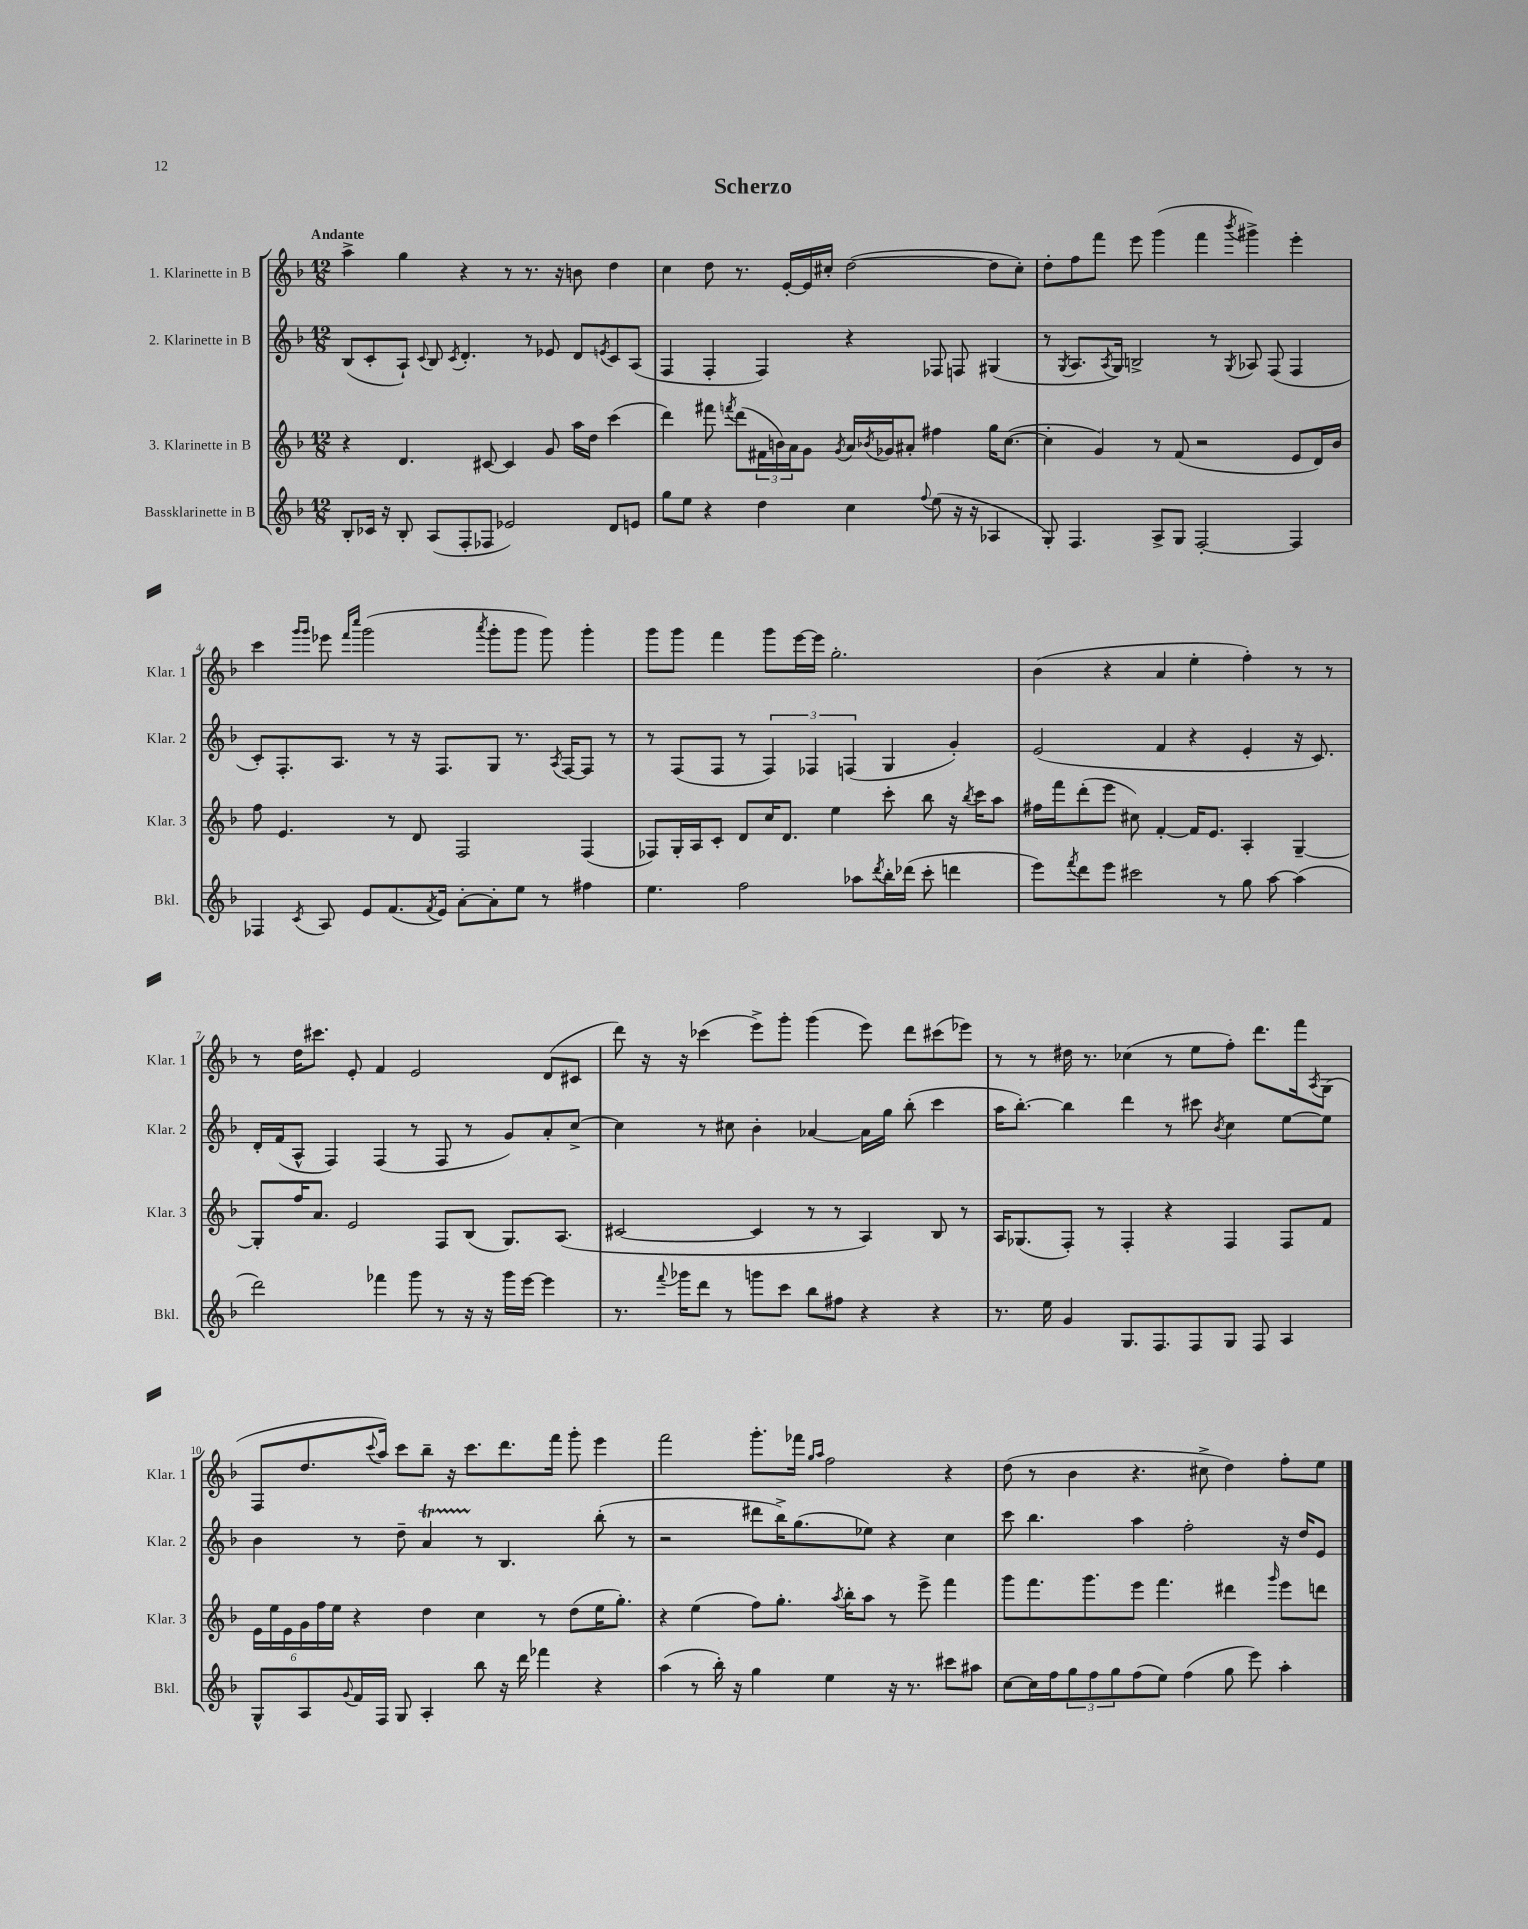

**kern	**kern	**kern	**kern
*staff4	*staff3	*staff2	*staff1
*clefG2	*clefG2	*clefG2	*clefG2
*k[b-]	*k[b-]	*k[b-]	*k[b-]
*M12/8	*M12/8	*M12/8	*M12/8
8B-'/L	4r	(8B-/L	4aa^\
16c-/Jk	.	8c'/	.
16r	.	.	.
8B-'/	4.d/	8A`/J)	4gg\
.	.	8qqc/	.
(8A/L	.	8B-/	.
.	.	8qc/	.
8F'/	.	4.d'/	4r
8F-/J	[8c#/	.	.
2e-/)	4c#/]	.	8r
.	.	8r	8.r
.	8g/	8e-/	.
.	.	.	16r
.	16aa\LL	8d/L	8b\
.	16dd\JJ	.	.
.	.	8qe/	.
8d/L	(4ccc\	8c/	4dd\
8e/J	.	(8A/J	.
=	=	=	=
8gg\L	4ddd\)	4F/	4cc\
8ee\J	.	.	.
4r	8fff#\	4F'/	8dd\
.	8qfff/	.	.
.	(8ddd\L	.	8.r
4dd\	24f#\L	4F/)	.
.	24b\)	.	.
.	.	.	[16e'/LL
.	24a\J	.	.
.	8g\J	.	16e/]
.	.	.	16cc#'/JJ
.	8qg/	.	.
4cc\	16a/LL	4r	([2dd\
.	8qb-/	.	.
.	16g-/J	.	.
.	8a#'/J	.	.
8qqff/	.	.	.
(8ee\	4ff#\	8F-/	.
16r	.	8F/	.
16r	.	.	.
4A-/	16gg\LK	(4G#/	8dd\]L
.	([8.cc\J	.	.
.	.	.	8cc#'\J)
=	=	=	=
8G'/)	4cc'\]	8r	8dd'\L
.	.	8qG/	.
4.F/	.	8.A/L	8ff\
.	4g/)	.	8fff\J
.	.	8qA/	.
.	.	16G/Jk)	.
.	.	2B^/	8eee\
8A^/L	8r	.	(4ggg\
8G/J	(8f/	.	.
[2F'/	2r	.	4fff\
.	.	8r	.
.	.	8qG/	8qbbb-/
.	.	8A-/	4ggg#^\)
.	.	(8F/	.
4F/]	8e/L	4F/	4eee'\
.	16d/L)	.	.
.	16b-/JJ	.	.
=	=	=	=
4F-/	8ff\	8c'/L)	4ccc\
.	4.e/	8.F'/	.
.	.	.	16qqggg/LL
8qc/	.	.	16qqggg/JJ
8A/	.	.	8eee-\
.	.	8.A/J	.
.	.	.	16qqfff/LL
.	.	.	16qqcccc/JJ
8e/L	.	.	(2ggg\
(8.f/	8r	8r	.
.	8d/	16r	.
8qf/	.	.	.
16e/Jk)	.	8.F/L	.
[8a'\L	2F/	.	.
.	.	.	8qaaa/
8a'\]	.	8G/J	8ggg'\L
8ee\J	.	8.r	8ggg\J
8r	.	.	8ggg\)
.	.	8qA/	.
.	.	[16F/LK	.
4ff#\	(4F/	8F/]J	4ggg'\
.	.	8r	.
=	=	=	=
4.ee\	8F-/L)	8r	8ggg\L
.	16G'/L	(8F/L	8ggg\J
.	16A/J	.	.
.	8c'/J	8F/J	4fff\
2ff\	8d/L	8r	.
.	16cc/K	6F/)	8ggg\L
.	8.d/J	.	.
.	.	.	[16eee\L
.	.	6F-/	.
.	.	.	16eee\]JJ
.	4ee\	.	2.gg'\
.	.	(6F/	.
8aa-\L	.	.	.
8qddd/	.	.	.
16bb-'\L	8ccc'\	4G/	.
(16ddd-\JJ	.	.	.
8ccc'\	8bb-\	.	.
4ddd\	16r	4g'/)	.
.	8qbb-/	.	.
.	16ccc\LK	.	.
.	8aa\J	.	.
=	=	=	=
8eee\L)	16ff#\LL	(2e/	(4b-\
.	16fff\J	.	.
8qfff/	.	.	.
8ddd\	(8ddd'\	.	.
8eee\J	8eee\J	.	4r
2ccc#\	8cc#\)	.	.
.	[4f'/	4f/	4a/
.	16f/]LK	4r	4ee'\
.	8.e/J	.	.
8r	.	.	.
8gg\	4A'/	4e'/	4ff'\)
[8aa\	.	.	.
(4aa\]	[4G~/	16r	8r
.	.	8.c/)	.
.	.	.	8r
=	=	=	=
2ddd\)	8G'/]L	16d'/LL	8r
.	.	(16f/J	.
.	16ff/K	8A^^/J	16dd\LK
.	8.a/J	.	8.ccc#\J
.	.	4F/)	.
.	2e/	.	8e'/
4fff-\	.	(4F/	4f/
8ggg\	.	8r	2e/
8r	8F/L	8F/	.
16r	(8B-/J	8r	.
16r	.	.	.
16ggg\LL	8.G/L)	8g/L)	.
[16eee\JJ	.	.	.
4eee\]	.	8a'/	(8d/L
.	(8.A/J	.	.
.	.	[8cc^/J	8c#/J
=	=	=	=
8.r	[2c#/	4cc\]	8ddd\)
.	.	.	16r
8qqfff/	.	.	.
16ggg-\LK	.	.	16r
8ddd\J	.	8r	(4ccc-\
8r	.	8cc#\	.
8ggg\L	4c#/]	4b-'\	8eee^\L)
8ccc\J	.	.	8ggg'\J
8bb-\L	8r	[4a-/	(4ggg\
8ff#\J	8r	.	.
4r	4A/)	16a-\]LL	8eee\)
.	.	16gg\JJ	.
.	.	(8bb-'\	8ddd\L
4r	8B-/	4ccc\	(8ccc#\
.	8r	.	8eee-\J)
=	=	=	=
8.r	16A/LK	16aa\LK	8r
.	(8.G-/	[8.bb-'\J)	.
.	.	.	8r
16ee\	.	.	.
4g/	8F'/J)	4bb-\]	16dd#\
.	.	.	8.r
.	8r	.	.
8.G/L	4F'/	4ddd\	(4cc-\
8.F/	.	.	.
.	4r	8r	8r
8F/	.	8ccc#\	8ee\L
.	.	8qb-/	.
8G/J	4F/	4cc\	8ff'\J)
8F/	.	.	8.ddd\L
4A/	8F/L	[8ee\L	.
.	.	.	16fff\k
.	.	.	8qA/
.	8f/J	8ee\]J	(8G\J
=	=	=	=
8G^^/L	24e\LL	4b-\	8F/L
.	24ee\	.	.
.	24e\	.	.
8A/	24g\	.	8.dd/
.	24ff\	.	.
.	24ee\JJ	.	.
8qqg/	.	.	.
16f/L	4r	8r	.
.	.	.	8qqccc/
16F/JJ	.	.	16aa/Jk)
8G/	.	8dd~\	8ccc\L
4A'/	4dd\	4a/	8bb-~\J
.	.	.	16r
.	.	.	8.ccc\L
8bb-\	4cc\	8r	.
16r	.	4.B-/	8.ddd\
16ddd\	.	.	.
4fff-\	8r	.	.
.	.	.	16fff\Jk
.	(8dd\L	.	8ggg'\
4r	16ee\K	(8bb-'\	4eee\
.	8.gg'\J)	.	.
.	.	8r	.
=	=	=	=
(4aa\	4r	2r	2fff\
8r	(4ee\	.	.
16bb-'\)	.	.	.
16r	.	.	.
4gg\	8ff\L)	8ddd#\L	8.ggg'\L
.	8.gg'\J	16bb-^\K)	.
.	.	(8.gg\	16fff-\Jk
.	.	.	16qqgg/LL
.	.	.	16qqaa/JJ
4ee\	.	.	2ff\
.	8qaa/	.	.
.	16bb-'\LK	.	.
.	8aa\J	8ee-\J)	.
16r	8r	4r	.
8.r	.	.	.
.	8eee^\	.	.
8ccc#\L	4fff\	4cc\	4r
8aa#\J	.	.	.
=	=	=	=
[8cc\L	8ggg\L	8ccc\	(8dd\
16cc\]L	8.fff\	4.bb-\	8r
16ff\J	.	.	.
12gg\	.	.	4b-\
.	8.ggg\	.	.
12ff\	.	.	.
12gg\	.	.	.
(8ff\	8eee\J	4aa\	4.r
8ee\J)	4.fff\	.	.
(4ff\	.	2ff'\	.
.	.	.	8cc#^\
8gg\	4ddd#\	.	4dd\)
8eee\)	.	.	.
.	16qqggg/	.	.
4aa'\	8eee\L	16r	8ff'\L
.	.	16dd/LK	.
.	8ddd\J	8e/J	8ee\J
==	==	==	==
*-	*-	*-	*-
